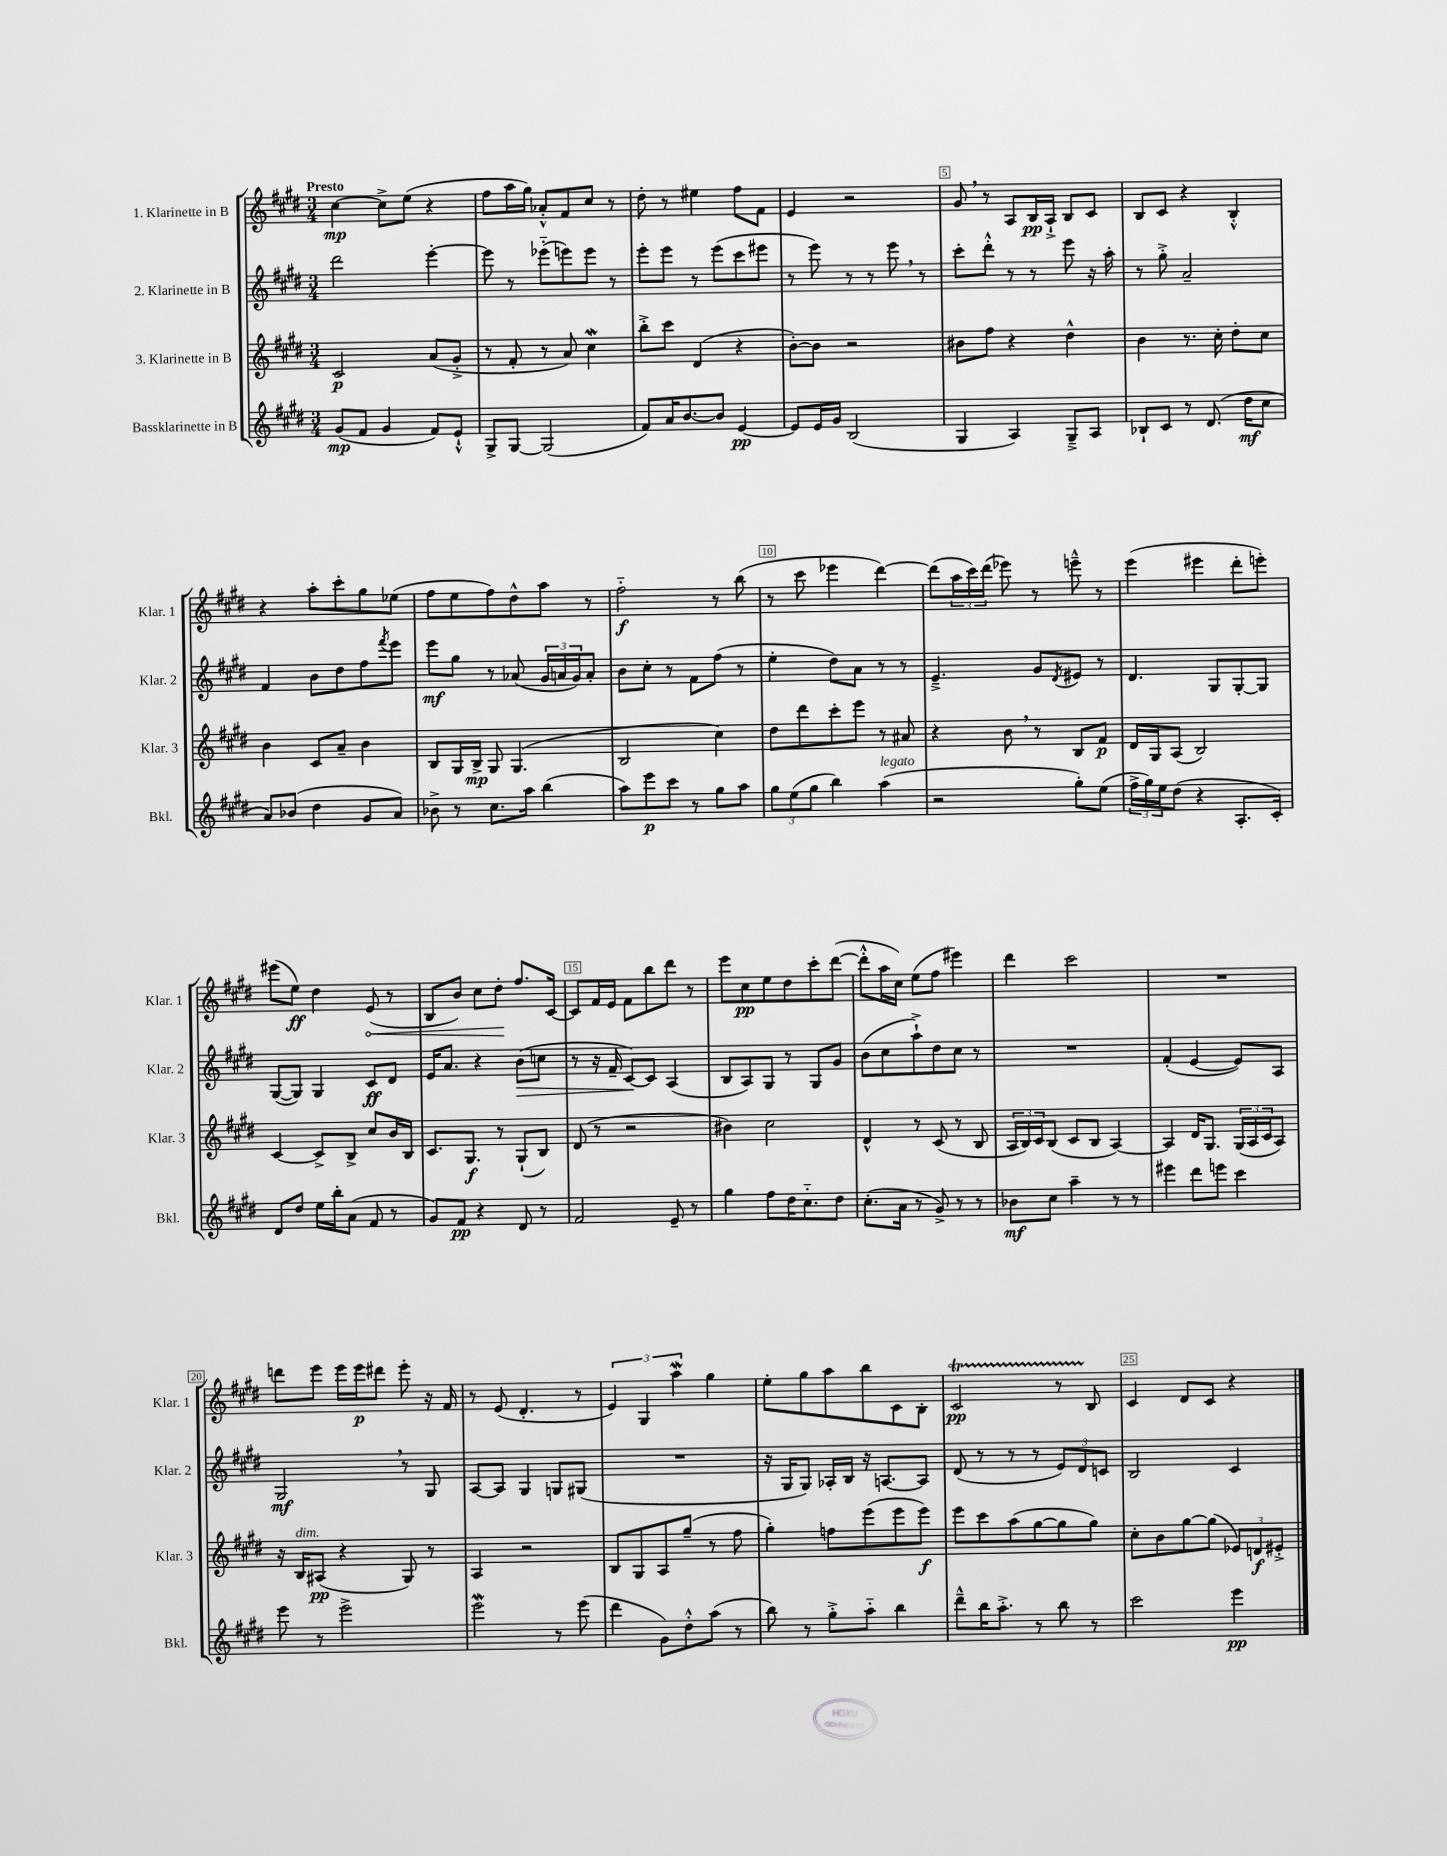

**kern	**dynam	**kern	**dynam	**kern	**dynam	**kern	**dynam
*part4	*part4	*part3	*part3	*part2	*part2	*part1	*part1
*staff4	*staff4	*staff3	*staff3	*staff2	*staff2	*staff1	*staff1
*I"Bassklarinette in B	*	*I"3. Klarinette in B	*	*I"2. Klarinette in B	*	*I"1. Klarinette in B	*
*I'Bkl.	*	*I'Klar. 3	*	*I'Klar. 2	*	*I'Klar. 1	*
*clefG2	*	*clefG2	*	*clefG2	*	*clefG2	*
*k[f#c#g#d#]	*	*k[f#c#g#d#]	*	*k[f#c#g#d#]	*	*k[f#c#g#d#]	*
*M3/4	*	*M3/4	*	*M3/4	*	*M3/4	*
=1	=1	=1	=1	=1	=1	=1	=1
!	!	!	!	!	!	!LO:TX:a:B:t=Presto	!
(8g#/L	mp	2c#/	p	2ddd#\	.	[4cc#\	mp
8f#/J	.	.	.	.	.	.	.
4g#/	.	.	.	.	.	8cc#^\L]	.
.	.	.	.	.	.	(8ee\J	.
8f#/L)	.	(8a/L	.	[4eee'\	.	4r	.
8e`^^/J	.	8g#'^/J	.	.	.	.	.
=2	=2	=2	=2	=2	=2	=2	=2
8G#^/L	.	8r	.	8eee\]	.	8ff#\L	.
[8G#/J	.	8f#'/	.	8r	.	16aa\L	.
.	.	.	.	.	.	16gg#\JJ)	.
(2G#/]	.	8r	.	(8eee-X\L	.	8a-X'^^/L	.
.	.	8a/)	.	8eeen\)	.	8f#/	.
.	.	4cc#W\	.	8eee\J	.	8cc#/J	.
.	.	.	.	8r	.	8r	.
=3	=3	=3	=3	=3	=3	=3	=3
8f#/L)	.	8bb'^\L	.	8eee'\L	.	8dd#'\	.
16a/K	.	8ccc#\J	.	8eee\J	.	8r	.
[8.b/	.	.	.	.	.	.	.
.	.	(4d#/	.	8r	.	4ee#X\	.
8b/J]	.	.	.	(8eee\L	.	.	.
[4e/	pp	4r	.	8ccc#\	.	8ff#\L	.
.	.	.	.	8eee#X\J	.	8f#\J	.
=4	=4	=4	=4	=4	=4	=4	=4
8e/L]	.	[8b'\L)	.	8r	.	4e/	.
16e/L	.	8b\J]	.	8eee\)	.	.	.
16g#/JJ	.	.	.	.	.	.	.
(2B/	.	2r	.	8r	.	2r	.
.	.	.	.	8r	.	.	.
.	.	.	.	8eee,\	.	.	.
.	.	.	.	8r	.	.	.
=5	=5	=5	=5	=5	=5	=5	=5
4G#/	.	8b#X\L	.	8ccc#'\L	.	8g#,/	.
.	.	8ff#\J	.	8ddd#'^^\J	.	8r	.
4A/)	.	4r	.	8r	.	8A/L	.
.	.	.	.	8r	.	16B/L	pp
.	.	.	.	.	.	16A`^/JJ	.
8G#~^/L	.	4dd#^^\	.	8eee\	.	8B/L	.
8A/J	.	.	.	16r	.	8c#/J	.
.	.	.	.	16aa'\	.	.	.
=6	=6	=6	=6	=6	=6	=6	=6
8B-X`/L	.	4b\	.	8r	.	8B/L	.
8c#/J	.	.	.	8gg#'^\	.	8c#/J	.
8r	.	8.r	.	2a~/	.	4r	.
(8.d#/	.	.	.	.	.	.	.
.	.	16cc#'\	.	.	.	.	.
.	.	8dd#'\L	.	.	.	4B'^^/	.
16dd#\KL	mf	.	.	.	.	.	.
8cc#\J	.	8cc#\J	.	.	.	.	.
!!LO:LB:g=z
=7	=7	=7	=7	=7	=7	=7	=7
8a/L)	.	4b\	.	4f#/	.	4r	.
(8b-X/J	.	.	.	.	.	.	.
4dd#\	.	8c#/L	.	8b\L	.	8aa'\L	.
.	.	8a~/J	.	8dd#\	.	8ccc#'\	.
8g#/L	.	4b\	.	8ff#\	.	8gg#\	.
.	.	.	.	8qfff#/	.	.	.
8a/J)	.	.	.	8eee\J	.	(8ee-X\J	.
=8	=8	=8	=8	=8	=8	=8	=8
8b-X^\	.	8B/L	.	8eee\L	mf	8ff#\L	.
8r	.	16G#/L	.	8gg#\J	.	8ee\	.
.	.	16B^/JJ	mp	.	.	.	.
8.cc#\L	.	8G#/	.	8r	.	8ff#\)	.
.	.	(4.G#/	.	(8a-X/	.	8dd#^^\	.
16aa\Jk	.	.	.	.	.	.	.
(4bb\	.	.	.	24g#/LL	.	8aa\J	.
.	.	.	.	24an/	.	.	.
.	.	.	.	24g#/J)	.	.	.
.	.	.	.	8a'/J	.	8r	.
=9	=9	=9	=9	=9	=9	=9	=9
8aa\L)	.	2B/	.	8b\L	.	2ff#\	f
8eee\	p	.	.	8cc#'\J	.	.	.
8ccc#\J	.	.	.	8r	.	.	.
8r	.	.	.	8f#\L	.	.	.
8gg#\L	.	4cc#\)	.	(8ff#\J	.	8r	.
8aa\J	.	.	.	8r	.	(8bb\	.
=10	=10	=10	=10	=10	=10	=10	=10
12gg#\L	.	8dd#\L	.	4ee'\	.	8r	.
(12ee\	.	.	.	.	.	.	.
.	.	8ddd#\	.	.	.	8ccc#\	.
12gg#\J	.	.	.	.	.	.	.
4bb\)	.	8ccc#'\	.	8dd#\L)	.	4eee-X\	.
.	.	8eee\J	.	8a\J	.	.	.
!LO:TX:a:i:t=legato	!	!	!	!	!	!	!
(4aa\	.	8r	.	8r	.	[4ddd#\)	.
.	.	8a#X/	.	8r	.	.	.
=11	=11	=11	=11	=11	=11	=11	=11
2r	.	4r	.	4.e~^/	.	(8ddd#\L]	.
.	.	.	.	.	.	24aa\L	.
.	.	.	.	.	.	24ccc#\)	.
.	.	.	.	.	.	(24ddd#\JJ	.
.	.	8b,\	.	.	.	8eee-X\)	.
.	.	8r	.	8g#/L	.	8r	.
.	.	.	.	8qd#/	.	.	.
8gg#'\L)	.	8B/L	.	8e#X/J	.	8eeen~^^\	.
(8ee\J	.	8f#/J	p	8r	.	8r	.
=12	=12	=12	=12	=12	=12	=12	=12
24ff#^\LL	.	16d#/LL	.	4.d#/	.	(4eee\	.
24gg#\)	.	.	.	.	.	.	.
.	.	16G#/J	.	.	.	.	.
24ee\J	.	.	.	.	.	.	.
(8dd#\J	.	(8A/J	.	.	.	.	.
4r	.	2B/)	.	.	.	4eee#X\	.
.	.	.	.	8G#/L	.	.	.
8.A'/L	.	.	.	[8G#'/	.	8ddd#'\L	.
.	.	.	.	8G#/J]	.	8eeen'\J)	.
16c#'/Jk)	.	.	.	.	.	.	.
!!LO:LB:g=z
=13	=13	=13	=13	=13	=13	=13	=13
8d#/L	.	[4c#/	.	([8G#/L	.	(8eee#X\L	.
8dd#/J	.	.	.	8G#/J])	.	8ee\J)	ff
16ee\LL	.	8c#^/L]	.	4G#/	.	4dd#\	.
16bb'\J	.	.	.	.	.	.	.
(8a\J	.	8B^/J	.	.	.	.	.
!	!	!	!	!	!	!	!LO:HP:b
8f#/	.	8cc#/L	.	8c#/L	ff	(8e/	<
8r	.	16b/L	.	8d#/J	.	8r	.
.	.	16B/JJ	.	.	.	.	.
=14	=14	=14	=14	=14	=14	=14	=14
8g#/L)	.	8.c#/L	.	16e/KL	.	8B/L	.
.	.	.	.	8.a/J	.	.	.
8f#/J	pp	.	.	.	.	8b/J)	.
.	.	8.G#/J	f	.	.	.	.
4r	.	.	.	4r	.	8cc#\L	.
.	.	8r	.	.	.	8dd#'\J	.
!	!	!	!	!	!LO:HP:b	!	!
8d#/	.	(8G#`/L	.	(8b\L	>	8.ff#/L	[
8r	.	8B/J)	.	8ccn\J	.	.	.
.	.	.	.	.	.	[16c#/Jk	.
=15	=15	=15	=15	=15	=15	=15	=15
2f#/	.	(8d#/	.	8r	.	8c#/L]	.
.	.	8r	.	16r	.	16f#/L	.
.	.	.	.	16f#~/	.	16e/JJ	.
.	.	2r	.	[8c#/L)	.	8f#\L	.
.	.	.	.	8c#/J]	]	8bb\	.
8e~/	.	.	.	(4A/	.	8ddd#\J	.
8r	.	.	.	.	.	8r	.
=16	=16	=16	=16	=16	=16	=16	=16
4gg#\	.	4b#X\)	.	8B/L	.	8eee\L	.
.	.	.	.	8A/)	.	8cc#\	pp
8ff#\L	.	2cc#\	.	8G#/J	.	8ee\	.
16dd#\K	.	.	.	8r	.	8dd#\	.
8.cc#\	.	.	.	.	.	.	.
.	.	.	.	8G#/L	.	8ccc#'\	.
8dd#\J	.	.	.	8g#/J	.	([8ddd#\J	.
=17	=17	=17	=17	=17	=17	=17	=17
(8.cc#'\L	.	4d#^^/	.	(8b\L	.	8ddd#'^^\L]	.
.	.	.	.	8cc#\	.	16aa\L	.
16a\Jk	.	.	.	.	.	16cc#\JJ)	.
8r	.	8r	.	8aa`^\)	.	(8ee\L	.
8g#^/)	.	(8c#/	.	8dd#\	.	8ff#\J	.
8r	.	8r	.	8cc#\J	.	4eee#X\)	.
8r	.	8B/	.	8r	.	.	.
=18	=18	=18	=18	=18	=18	=18	=18
8b-X\L	mf	24A/LL	.	2.r	.	4ddd#\	.
.	.	24B/)	.	.	.	.	.
.	.	24c#/J	.	.	.	.	.
8cc#\J	.	(8B/J	.	.	.	.	.
4aa~\	.	8c#/L	.	.	.	2ccc#\	.
.	.	8B/J	.	.	.	.	.
8r	.	[4A/)	.	.	.	.	.
8r	.	.	.	.	.	.	.
=19	=19	=19	=19	=19	=19	=19	=19
4eee#X\	.	4A/]	.	(4f#'/	.	2.r	.
8ddd#\L	.	16d#/KL	.	[4e/	.	.	.
.	.	8.G#/J	.	.	.	.	.
8eeen\J	.	.	.	.	.	.	.
4ccc#\	.	(24G#/LL	.	8e/L])	.	.	.
.	.	24A/	.	.	.	.	.
.	.	24c#/J	.	.	.	.	.
.	.	8A/J)	.	8A/J	.	.	.
!!LO:LB:g=z
=20	=20	=20	=20	=20	=20	=20	=20
8eee\	.	16r	.	2G#,/	mf	8dddn\L	.
!	!	!LO:TX:a:i:t=dim.	!	!	!	!	!
.	.	16B/KL	.	.	.	.	.
8r	.	(8A#X/J	pp	.	.	8eee\J	.
2eee^\	.	4r	.	.	.	16eee\LL	.
.	.	.	.	.	.	16eee\J	p
.	.	.	.	.	.	8ddd#X\J	.
.	.	8G#/)	.	8r	.	8eee'\	.
.	.	8r	.	8G#/	.	16r	.
.	.	.	.	.	.	16f#/	.
=21	=21	=21	=21	=21	=21	=21	=21
2eeew\	.	4A/	.	[8A/L	.	8r	.
.	.	.	.	8A/J]	.	(8e/	.
.	.	2r	.	4G#/	.	4.d#'/	.
8r	.	.	.	8Gn/L	.	.	.
(8eee\	.	.	.	(8G#X/J	.	8r	.
=22	=22	=22	=22	=22	=22	=22	=22
4ddd#\	.	8B/L	.	2.r	.	6e/)	.
.	.	8G#/	.	.	.	.	.
.	.	.	.	.	.	6G#/	.
8g#\L)	.	8A/	.	.	.	.	.
.	.	.	.	.	.	6aaw\	.
8dd#'^^\	.	(8gg#~/J	.	.	.	.	.
(8aa\J	.	8r	.	.	.	4gg#\	.
8r	.	8ff#\	.	.	.	.	.
=23	=23	=23	=23	=23	=23	=23	=23
8bb\)	.	4gg#'\)	.	16r	.	8ee'\L	.
.	.	.	.	16G#/KL	.	.	.
8r	.	.	.	8G#/J)	.	8gg#\	.
8gg#'^\L	.	8ffn\L	.	16A-X'/LL	.	8aa\	.
.	.	.	.	16B/JJ	.	.	.
8aa\J	.	(8eee\	.	16r	.	8bb\	.
.	.	.	.	[8.An/L	.	.	.
4bb\	.	8eee\	.	.	.	8c#\	.
.	.	8eee\J)	f	8A/J]	.	8B'\J	.
=24	=24	=24	=24	=24	=24	=24	=24
8ddd#~^^\L	.	8eee\L	.	(8d#/	.	2c#T/	pp
16bb\K	.	8ccc#\	.	8r	.	.	.
8.aa'^\J	.	.	.	.	.	.	.
.	.	(8aa\	.	8r	.	.	.
8r	.	[8gg#\	.	8r	.	.	.
8bb\	.	8gg#\]	.	12e/L)	.	8r	.
.	.	.	.	12d#/	.	.	.
8r	.	8gg#\J)	.	.	.	8B/	.
.	.	.	.	12cn/J	.	.	.
=25	=25	=25	=25	=25	=25	=25	=25
2ccc#\	.	8cc#'\L	.	2B/	.	4c#/	.
.	.	8b\	.	.	.	.	.
.	.	[8gg#\	.	.	.	8d#/L	.
.	.	(8gg#\J]	.	.	.	8c#/J	.
4eee\	pp	12e-X/L)	.	4c#/	.	4r	.
.	.	12dn/	f	.	.	.	.
.	.	12e#X'^/J	.	.	.	.	.
==	==	==	==	==	==	==	==
*-	*-	*-	*-	*-	*-	*-	*-
